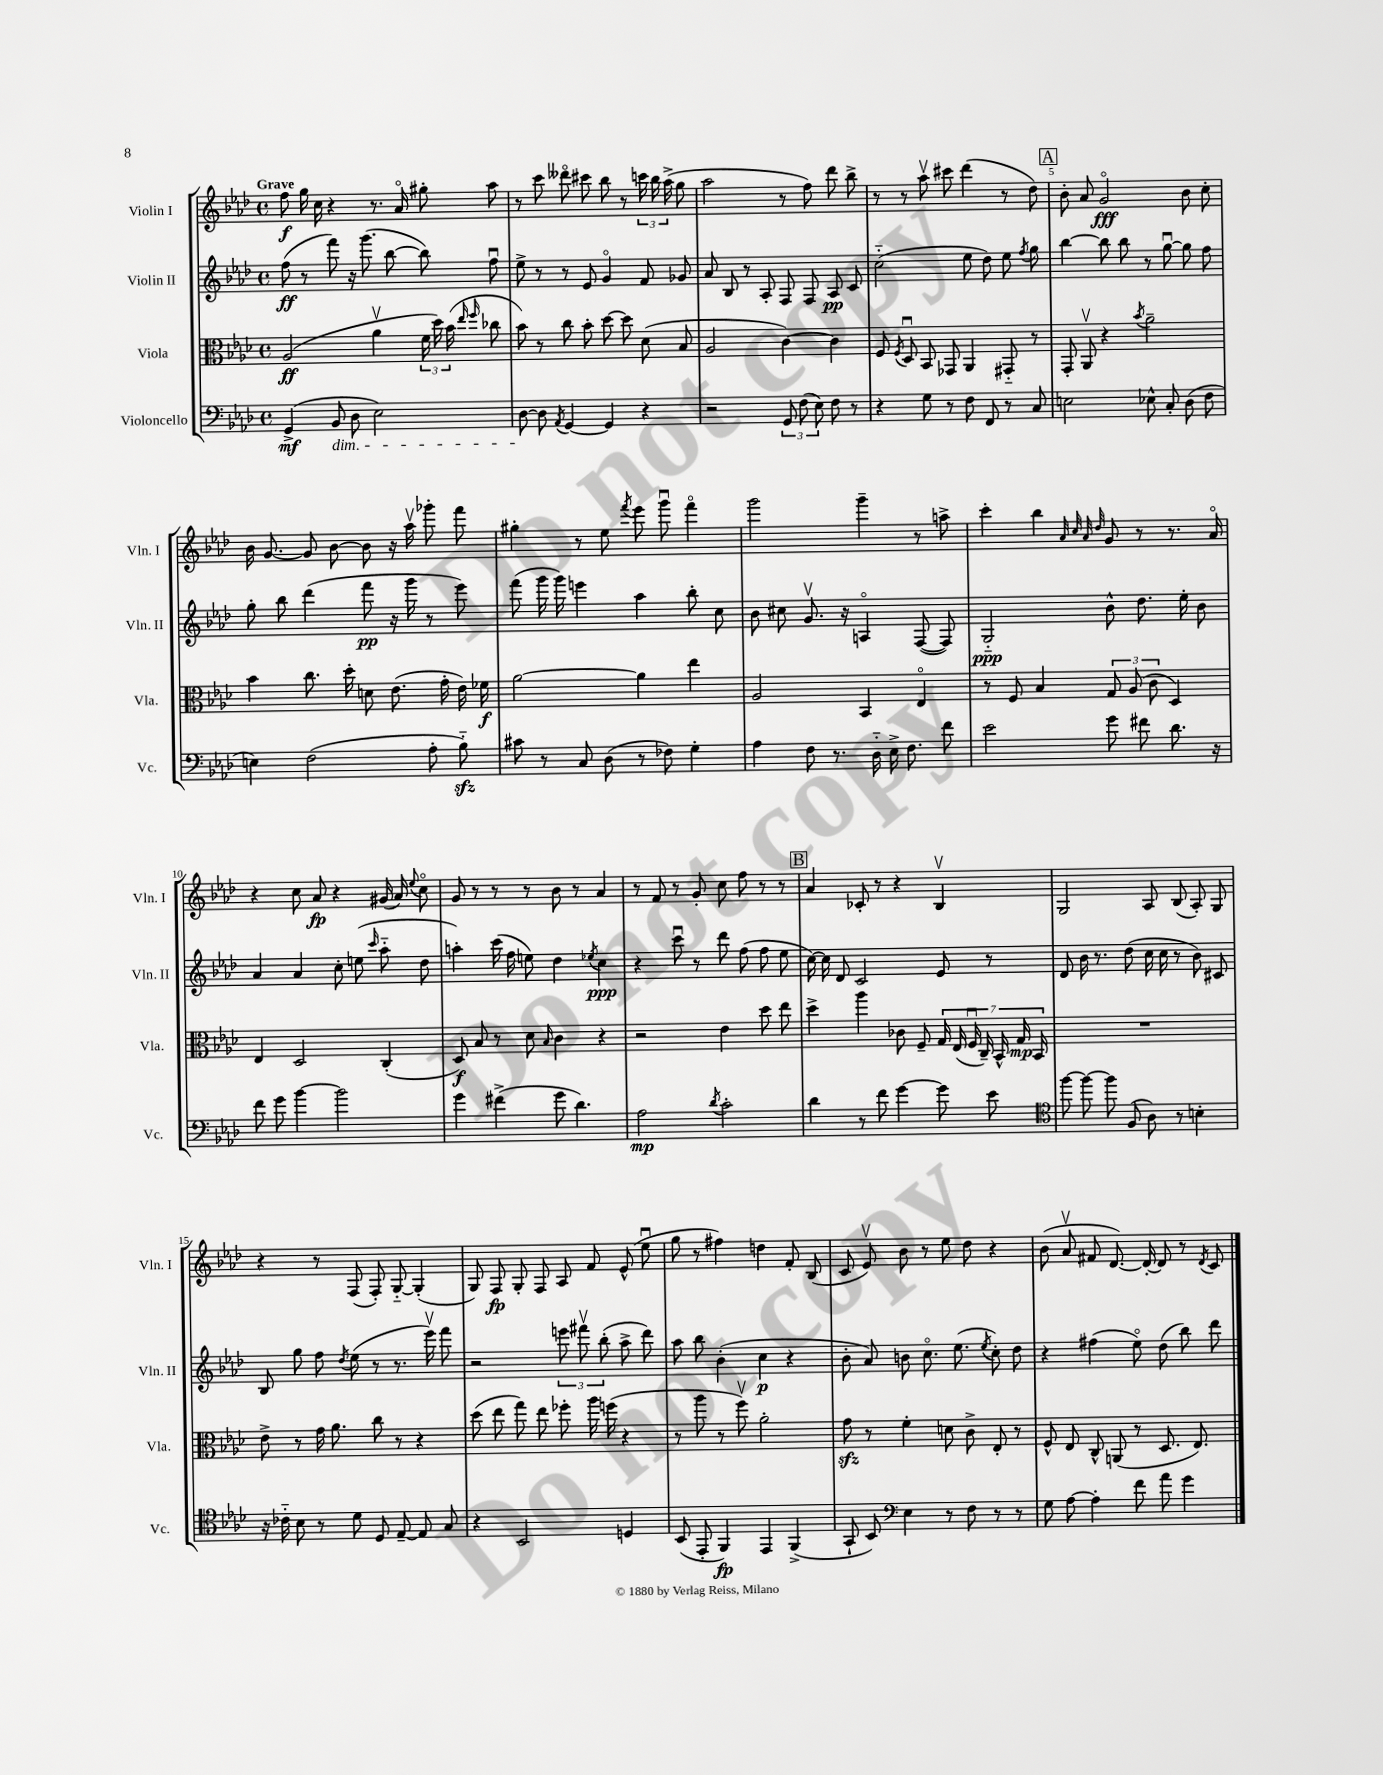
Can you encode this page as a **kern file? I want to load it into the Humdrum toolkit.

**kern	**dynam	**kern	**dynam	**kern	**dynam	**kern	**dynam
*part4	*part4	*part3	*part3	*part2	*part2	*part1	*part1
*staff4	*staff4	*staff3	*staff3	*staff2	*staff2	*staff1	*staff1
*I"Violoncello	*	*I"Viola	*	*I"Violin II	*	*I"Violin I	*
*I'Vc.	*	*I'Vla.	*	*I'Vln. II	*	*I'Vln. I	*
*clefF4	*	*clefC3	*	*clefG2	*	*clefG2	*
*k[b-e-a-d-]	*	*k[b-e-a-d-]	*	*k[b-e-a-d-]	*	*k[b-e-a-d-]	*
*M4/4	*	*M4/4	*	*M4/4	*	*M4/4	*
*met(c)	*	*met(c)	*	*met(c)	*	*met(c)	*
=1	=1	=1	=1	=1	=1	=1	=1
!	!	!	!	!	!	!LO:TX:a:B:t=Grave	!
(4GG^/	mf	(2A-/	ff	(8ff\	ff	8ff\	f
.	.	.	.	8r	.	16gg\	.
.	.	.	.	.	.	16cc\	.
!LO:TX:b:i:t=dim.	!	!	!	!	!	!	!
8BB-/	.	.	.	8fff\)	.	4r	.
8D-\	.	.	.	16r	.	.	.
.	.	.	.	(8.ggg\	.	.	.
2E-\)	.	4a-v\	.	.	.	8.r	.
.	.	.	.	[8bb-\	.	.	.
.	.	.	.	.	.	16a-/	.
.	.	24f\	.	8bb-\])	.	8gg#X'\	.
.	.	24dd-\)	.	.	.	.	.
.	.	(24b-\	.	.	.	.	.
.	.	16qqee-/	.	.	.	.	.
.	.	16qqff/	.	.	.	.	.
.	.	8cc-X\	.	8ffu\	.	8aa-\	.
=2	=2	=2	=2	=2	=2	=2	=2
[8D-\	.	8b-\)	.	8ee-^\	.	8r	.
8D-\]	.	8r	.	8r	.	8ccc\	.
8qAA-/	.	.	.	.	.	.	.
[4GG/	.	8cc\	.	8r	.	8ddd--X\	.
.	.	8b-'\	.	8e-/	.	8ccc#X\	.
4GG/]	.	[8dd-\	.	4g/	.	8bb-\	.
.	.	8dd-\]	.	.	.	8r	.
4r	.	(8d-\	.	8f/	.	24cccn\	.
.	.	.	.	.	.	24bb-\	.
.	.	.	.	.	.	(24aa-^\	.
.	.	8B-/	.	8g-X/	.	8gg\	.
=3	=3	=3	=3	=3	=3	=3	=3
2r	.	2A-/	.	8a-/	.	2aa-\	.
.	.	.	.	8B-/	.	.	.
.	.	.	.	8r	.	.	.
.	.	.	.	8A-'/	.	.	.
12GG/	.	[4c\)	.	8F/	.	8r	.
(12F\	.	.	.	.	.	.	.
.	.	.	.	8F/	.	8ff\)	.
12E-\)	.	.	.	.	.	.	.
8F\	.	4c\]	.	8A-/	pp	8ddd-\	.
8r	.	.	.	8c/	.	8bb-^\	.
=4	=4	=4	=4	=4	=4	=4	=4
4r	.	8F/	.	(2cc\	.	8r	.
.	.	8qF/	.	.	.	.	.
.	.	8D-u/	.	.	.	8r	.
8G\	.	8BB-/	.	.	.	8aa-v\	.
8r	.	8GG-X/	.	.	.	8ccc#X\	.
8F\	.	4AA-/	.	8ee-\	.	(4ddd-\	.
8FF/	.	.	.	8dd-\)	.	.	.
8r	.	8GG#X/	.	8ee-\	.	8r	.
.	.	.	.	8qff/	.	.	.
8C/	.	8r	.	8gg\	.	8dd-\)	.
!!LO:REH:place=s1:t=A
=5	=5	=5	=5	=5	=5	=5	=5
2En\	.	8GG'/	.	[4bb-\	.	8b-'\	.
.	.	8AA-v/	.	.	.	8a-/	.
.	.	4r	.	8bb-\]	.	2g/	fff
.	.	.	.	8bb-\	.	.	.
.	.	8qb-/	.	.	.	.	.
8E-X^^\	.	2a-~\	.	8r	.	.	.
8C'/	.	.	.	[8ggu\	.	.	.
(8D-\	.	.	.	8gg\]	.	8b-\	.
8F\	.	.	.	8ff\	.	8cc'\	.
!!LO:LB:g=z
=6	=6	=6	=6	=6	=6	=6	=6
4En\)	.	4b-\	.	8gg'\	.	16b-\	.
.	.	.	.	.	.	[8.g/	.
.	.	.	.	8bb-\	.	.	.
(2F\	.	8.cc\	.	(4ddd-\	.	8g/]	.
.	.	.	.	.	.	[8b-\	.
.	.	16dd-'\	.	.	.	.	.
.	.	8dn\	.	8fff\	pp	8b-\]	.
.	.	(8.e-\	.	16r	.	16r	.
.	.	.	.	16ggg\	.	16aa-v\	.
8A-'\	.	.	.	8r	.	8ggg-X'\	.
.	.	16g'\	.	.	.	.	.
8B-zz\)	.	16e-\)	.	8eee-\)	.	8fff\	.
.	.	16f-X\	f	.	.	.	.
=7	=7	=7	=7	=7	=7	=7	=7
8c#X\	.	[2a-\	.	(8fff\	.	4gg#X'\	.
8r	.	.	.	16ggg\	.	.	.
.	.	.	.	16ggg\)	.	.	.
8C/	.	.	.	4eeen\	.	8r	.
(8D-\	.	.	.	.	.	8ee-\	.
.	.	.	.	.	.	8qfff/	.
8r	.	4a-\]	.	4aa-\	.	8eee-\	.
8F-X\)	.	.	.	.	.	8gggu\	.
4G'\	.	4ee-\	.	8bb-'\	.	4fff\	.
.	.	.	.	8cc\	.	.	.
=8	=8	=8	=8	=8	=8	=8	=8
4A-\	.	2A-/	.	8b-\	.	2ggg\	.
.	.	.	.	8cc#X\	.	.	.
8F\	.	.	.	8.gv/	.	.	.
8.r	.	.	.	.	.	.	.
.	.	.	.	16r	.	.	.
.	.	4BB-/	.	4An/	.	4ggg~\	.
16D-\	.	.	.	.	.	.	.
16E-^\	.	.	.	.	.	.	.
8.F\	.	.	.	.	.	.	.
.	.	4E-/	.	([8F/	.	8r	.
8f\	.	.	.	8F/])	.	8aan^\	.
=9	=9	=9	=9	=9	=9	=9	=9
2e-\	.	8r	.	2G/	ppp	4ccc'\	.
.	.	8F/	.	.	.	.	.
.	.	4B-/	.	.	.	4bb-\	.
.	.	.	.	.	.	32qqa-/	.
.	.	.	.	.	.	32qqcc/	.
.	.	.	.	.	.	32qqa-/	.
.	.	.	.	.	.	32qqdd-/	.
8g\	.	12G/	.	8b-^^\	.	8g/	.
.	.	(12A-/	.	.	.	.	.
8f#X\	.	.	.	8.dd-\	.	8r	.
.	.	12c\	.	.	.	.	.
8.d-\	.	4D-/)	.	.	.	8.r	.
.	.	.	.	16ee-'\	.	.	.
.	.	.	.	8b-\	.	.	.
16r	.	.	.	.	.	16a-/	.
!!LO:LB:g=z
=10	=10	=10	=10	=10	=10	=10	=10
8f\	.	4E-/	.	4a-/	.	4r	.
8g\	.	.	.	.	.	.	.
[4b-\	.	2D-/	.	4a-/	.	8cc\	.
.	.	.	.	.	.	8a-/	fp
2b-\]	.	.	.	8cc'\	.	4r	.
.	.	.	.	(8een\	.	.	.
.	.	.	.	16qqccc/	.	.	.
.	.	(4C'/	.	8aa-\	.	(16g#X/	.
.	.	.	.	.	.	16a-/)	.
.	.	.	.	.	.	8qqee-/	.
.	.	.	.	8dd-\	.	8cc\	.
=11	=11	=11	=11	=11	=11	=11	=11
4g\	.	8D-/)	f	4aan'\)	.	8g/	.
.	.	8B-/	.	.	.	8r	.
(4f#X^\	.	8r	.	(16ccc\	.	8r	.
.	.	.	.	16ff\	.	.	.
.	.	8d-\	.	8een\)	.	8r	.
.	.	16qqB-/	.	.	.	.	.
8g\	.	4c\	.	4dd-\	.	8b-\	.
4.d-\)	.	.	.	.	.	8r	.
.	.	.	.	8qee-X/	.	.	.
.	.	4r	.	4cc\	ppp	4a-/	.
=12	=12	=12	=12	=12	=12	=12	=12
2A-\	mp	2r	.	4r	.	8r	.
.	.	.	.	.	.	8f/	.
.	.	.	.	8cccu\	.	8r	.
.	.	.	.	8r	.	8g'/	.
8qd-/	.	.	.	.	.	.	.
2c'\	.	4e-\	.	8ddd-\	.	8cc\	.
.	.	.	.	(8ff\	.	8ff\	.
.	.	8dd-\	.	8ff\	.	8r	.
.	.	8ee-\	.	8ee-\	.	8r	.
!!LO:REH:place=s1:t=B
=13	=13	=13	=13	=13	=13	=13	=13
4d-\	.	4dd-^\	.	[16cc\)	.	4a-/	.
.	.	.	.	16cc\]	.	.	.
.	.	.	.	8d-/	.	.	.
8r	.	4aa-\	.	2c/	.	8c-X'/	.
8f\	.	.	.	.	.	8r	.
[4g\	.	8c-X\	.	.	.	4r	.
.	.	8F~/	.	.	.	.	.
8g\]	.	28G/	.	8e-/	.	4B-v/	.
.	.	(28E-/	.	.	.	.	.
.	.	28Fu/	.	.	.	.	.
.	.	28C~/)	.	.	.	.	.
8e-\	.	.	.	8r	.	.	.
.	.	28BB-^^/	.	.	.	.	.
.	.	28G/	mp	.	.	.	.
.	.	28BB-/	.	.	.	.	.
=14	=14	=14	=14	=14	=14	=14	=14
*clefC4	*	*	*	*	*	*	*
[8ff\	.	1r	.	8d-/	.	2G/	.
8ff\_	.	.	.	16b-\	.	.	.
.	.	.	.	8.r	.	.	.
8ff\]	.	.	.	.	.	.	.
(8F/	.	.	.	(8dd-\	.	.	.
8A-\)	.	.	.	16cc\	.	8A-/	.
.	.	.	.	16cc\	.	.	.
8r	.	.	.	8r	.	(8B-/	.
4Bn'\	.	.	.	8b-\)	.	8A-'/)	.
.	.	.	.	8c#X/	.	8G/	.
!!LO:LB:g=z
=15	=15	=15	=15	=15	=15	=15	=15
16r	.	8e-^\	.	8B-/	.	4r	.
16c-X\	.	.	.	.	.	.	.
8B-\	.	8r	.	8gg\	.	.	.
8r	.	16g\	.	8ff\	.	8r	.
.	.	8.a-\	.	.	.	.	.
.	.	.	.	8qdd-/	.	.	.
8d-\	.	.	.	(8ee-\	.	(8F/	.
8D-/	.	8cc\	.	8r	.	8F'/)	.
[8E-~/	.	8r	.	8.r	.	[8G/	.
8E-/]	.	4r	.	.	.	(4G'/]	.
.	.	.	.	16eee-v\)	.	.	.
8G/	.	.	.	8fff\	.	.	.
=16	=16	=16	=16	=16	=16	=16	=16
4r	.	(8dd-\	.	2r	.	8G/)	.
.	.	8ee-\	.	.	.	8F/	fp
2BB-/	.	8gg\)	.	.	.	8G'/	.
.	.	8ee-\	.	.	.	8F/	.
.	.	8ff-X'\	.	12eeen\	.	8A-/	.
.	.	.	.	12fff#Xv\	.	.	.
.	.	16aa-\	.	.	.	8f/	.
.	.	.	.	(12bb-'\	.	.	.
.	.	(16ffn\	.	.	.	.	.
4Dn/	.	4r	.	8aa-^\	.	(8e-^^/	.
.	.	.	.	8ddd-\)	.	8ee-u\	.
=17	=17	=17	=17	=17	=17	=17	=17
(8BB-/	.	8r	.	8aa-\	.	8gg\	.
8EE-'/	.	8aa-\	.	8bb-\	.	8r	.
4FF/)	fp	8r	.	(4b-'\	.	4ff#X\)	.
.	.	8ffv\)	.	.	.	.	.
4EE-/	.	2a-'\	.	4cc\	p	4ddn\	.
(4FF^/	.	.	.	4r	.	8f'/	.
.	.	.	.	.	.	(8B-/	.
=18	=18	=18	=18	=18	=18	=18	=18
8GG`/	.	8gzz\	.	8b-'\	.	8c/	.
8BB-/)	.	8r	.	8a-/)	.	8e-v/)	.
*clefF4	*	*	*	*	*	*	*
4E-\	.	4f'\	.	8bn\	.	8b-\	.
.	.	.	.	8.cc\	.	8r	.
8r	.	8dn\	.	.	.	8ee-\	.
.	.	.	.	(8.ee-\	.	.	.
8F\	.	8c^\	.	.	.	8dd-\	.
.	.	.	.	8qee-/	.	.	.
8r	.	8E-'/	.	8cc'\)	.	4r	.
8r	.	8r	.	8dd-\	.	.	.
=19	=19	=19	=19	=19	=19	=19	=19
8G\	.	8F^^/	.	4r	.	(8b-\	.
[8A-\	.	8E-/	.	.	.	8a-v/	.
4A-'\]	.	8C^^/	.	(4ff#X\	.	8f#X/	.
.	.	(8AAn/	.	.	.	[8.d-/)	.
8f\	.	8r	.	8ee-\)	.	.	.
.	.	.	.	.	.	16d-'/_	.
8a-\	.	8.D-/	.	(8dd-\	.	8d-/]	.
4g\	.	.	.	8bb-\)	.	8r	.
.	.	8.E-/)	.	.	.	.	.
.	.	.	.	.	.	8qd-/	.
.	.	.	.	8ddd-\	.	8c/	.
==	==	==	==	==	==	==	==
*-	*-	*-	*-	*-	*-	*-	*-
